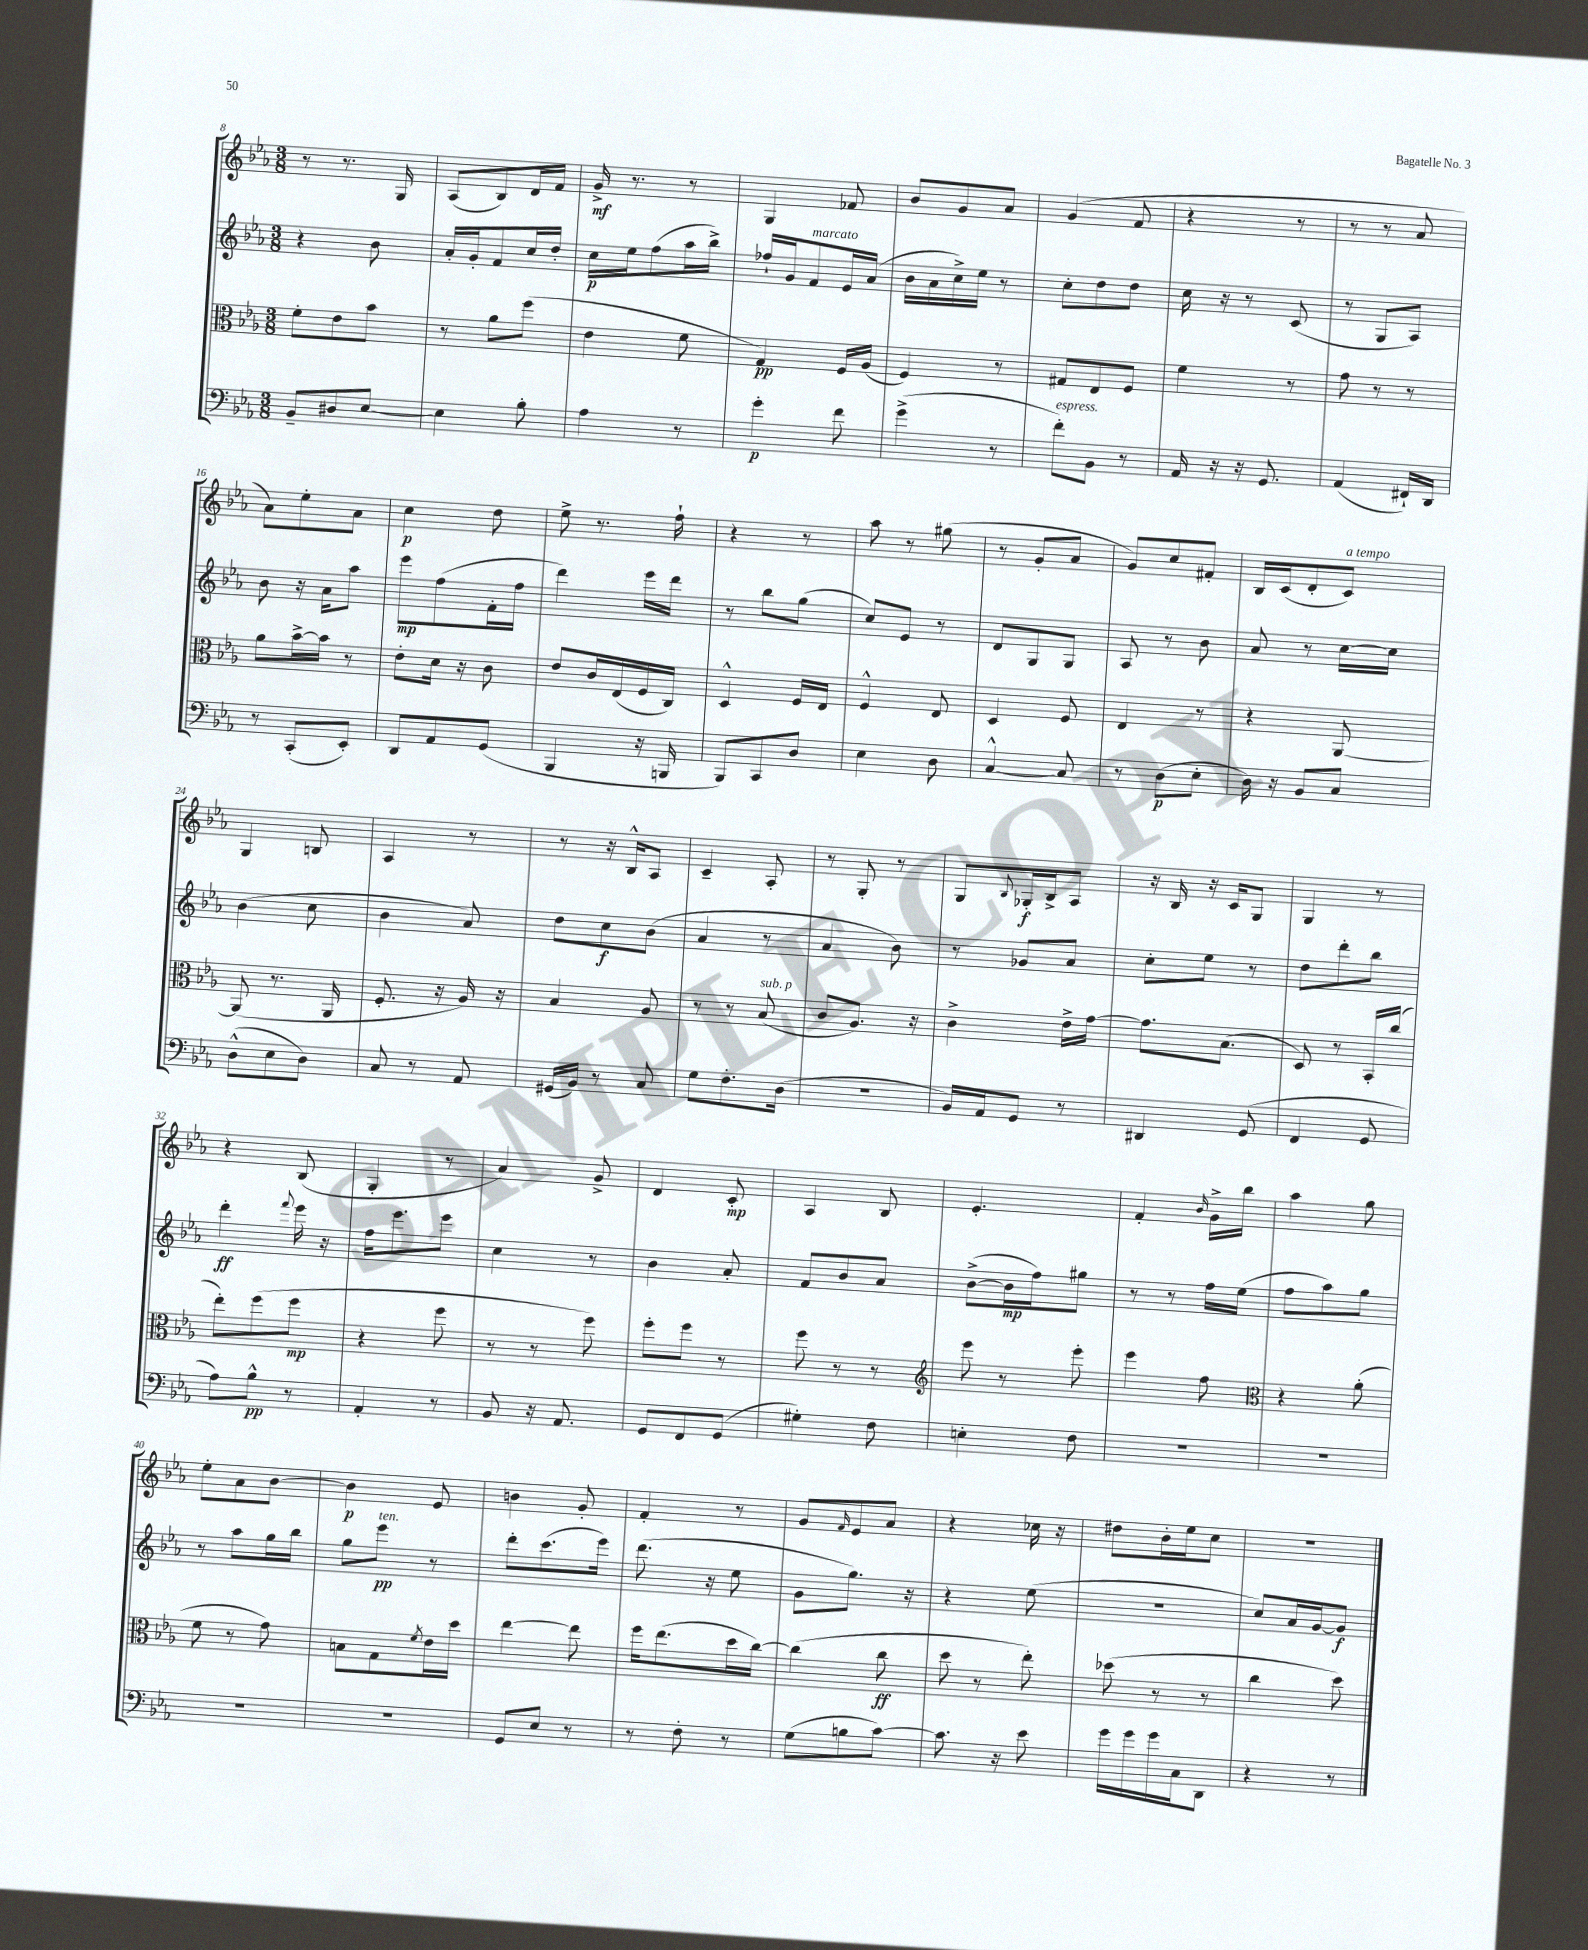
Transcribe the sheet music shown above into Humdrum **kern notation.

**kern	**dynam	**kern	**dynam	**kern	**dynam	**kern	**dynam
*part4	*part4	*part3	*part3	*part2	*part2	*part1	*part1
*staff4	*staff4	*staff3	*staff3	*staff2	*staff2	*staff1	*staff1
*clefF4	*	*clefC3	*	*clefG2	*	*clefG2	*
*k[b-e-a-]	*	*k[b-e-a-]	*	*k[b-e-a-]	*	*k[b-e-a-]	*
*M3/8	*	*M3/8	*	*M3/8	*	*M3/8	*
=8	=8	=8	=8	=8	=8	=8	=8
8BB-~/L	.	8f'\L	.	4r	.	8r	.
8D#X/	.	8e-\	.	.	.	8.r	.
[8E-/J	.	8b-\J	.	8b-\	.	.	.
.	.	.	.	.	.	16G/	.
=9	=9	=9	=9	=9	=9	=9	=9
4E-\]	.	8r	.	16a-'/LL	.	(8A-/L	.
.	.	.	.	16g'/J	.	.	.
.	.	8a-\L	.	8f/	.	8B-/)	.
8B-'\	.	(8ff\J	.	16cc/L	.	16d/L	.
.	.	.	.	16dd'/JJ	.	16f/JJ	.
=10	=10	=10	=10	=10	=10	=10	=10
4A-\	.	4e-\	.	16cc\LL	p	16g^/	mf
.	.	.	.	16ee-\J	.	8.r	.
.	.	.	.	(8ff\	.	.	.
8r	.	8f\	.	16aa-\L	.	8r	.
.	.	.	.	16bb-^\JJ)	.	.	.
=11	=11	=11	=11	=11	=11	=11	=11
4g'\	p	4G/)	pp	16ff-X`/LL	.	4G/	.
.	.	.	.	16g/J	.	.	.
!	!	!	!	!LO:TX:a:i:t=marcato	!	!	!
.	.	.	.	8f/	.	.	.
8f\	.	16F/LL	.	16e-/L	.	8f-X/	.
.	.	(16A-/JJ	.	(16a-/JJ	.	.	.
=12	=12	=12	=12	=12	=12	=12	=12
(4g^\	.	4F/)	.	16b-\LL	.	8b-/L	.
.	.	.	.	16a-\	.	.	.
.	.	.	.	16cc^\)	.	8g/	.
.	.	.	.	16ee-\JJ	.	.	.
8r	.	8r	.	8r	.	8a-/J	.
=13	=13	=13	=13	=13	=13	=13	=13
!LO:TX:a:i:t=espress.	!	!	!	!	!	!	!
8f'\L)	.	8G#X/L	.	8cc'\L	.	(4g/	.
8BB-\J	.	8E-/	.	8dd\	.	.	.
8r	.	8F/J	.	8dd\J	.	8f/	.
=14	=14	=14	=14	=14	=14	=14	=14
16AA-/	.	4f\	.	16cc\	.	4r	.
16r	.	.	.	16r	.	.	.
16r	.	.	.	8r	.	.	.
8.GG/	.	.	.	.	.	.	.
.	.	8r	.	(8c/	.	8r	.
=15	=15	=15	=15	=15	=15	=15	=15
(4AA-/	.	8g\	.	8r	.	8r	.
.	.	8r	.	8G/L	.	8r	.
16FF#X`/LL)	.	8r	.	8A-/J)	.	8a-/	.
16DD/JJ	.	.	.	.	.	.	.
!!LO:LB:g=z
=16	=16	=16	=16	=16	=16	=16	=16
8r	.	8a-\L	.	8b-\	.	8a-\L)	.
(8CC'/L	.	[16b-^\L	.	16r	.	8ee-'\	.
.	.	16b-\JJ]	.	16a-\KL	.	.	.
8EE-'/J)	.	8r	.	8aa-\J	.	8a-\J	.
=17	=17	=17	=17	=17	=17	=17	=17
8DD/L	.	8e-'\L	.	8eee-\L	mp	4cc\	p
8AA-/	.	16d\Jk	.	(8ff\	.	.	.
.	.	16r	.	.	.	.	.
(8GG/J	.	8c\	.	16f'\L	.	8dd\	.
.	.	.	.	16ff\JJ	.	.	.
=18	=18	=18	=18	=18	=18	=18	=18
4BBB-/	.	8e-/L	.	4ddd\)	.	8ee-^\	.
.	.	16c/L	.	.	.	8.r	.
.	.	(16E-/	.	.	.	.	.
16r	.	16F/	.	16eee-\LL	.	.	.
16BBBn/	.	16C/JJ)	.	16ddd\JJ	.	16ff`\	.
=19	=19	=19	=19	=19	=19	=19	=19
8BBB-/L)	.	4D^^/	.	8r	.	4r	.
8CC/	.	.	.	8bb-\L	.	.	.
8D/J	.	16F/LL	.	(8gg\J	.	8r	.
.	.	16E-/JJ	.	.	.	.	.
=20	=20	=20	=20	=20	=20	=20	=20
4E-\	.	4F^^/	.	8cc/L)	.	8aa-\	.
.	.	.	.	8e-/J	.	8r	.
8D\	.	8E-/	.	8r	.	(8gg#X\	.
=21	=21	=21	=21	=21	=21	=21	=21
[4C^^/	.	4D/	.	8d/L	.	8r	.
.	.	.	.	8G/	.	8g'/L	.
8C/]	.	8F/	.	8G/J	.	8a-/J	.
=22	=22	=22	=22	=22	=22	=22	=22
8r	.	4E-/	.	8A-/	.	8g/L)	.
(8D\L	p	.	.	8r	.	8cc/	.
8E-'\J	.	8r	.	8b-\	.	8f#X'/J	.
=23	=23	=23	=23	=23	=23	=23	=23
16D\)	.	4r	.	8a-/	.	16B-/LL	.
16r	.	.	.	.	.	(16c/J	.
8BB-/L	.	.	.	8r	.	8d'/	.
!	!	!	!	!	!	!LO:TX:a:i:t=a tempo	!
8C/J	.	[8AA-/	.	[16cc\LL	.	8c/J)	.
.	.	.	.	16cc\JJ]	.	.	.
!!LO:LB:g=z
=24	=24	=24	=24	=24	=24	=24	=24
(8D^^\L	.	(8AA-/]	.	(4b-\	.	4G/	.
8E-\	.	8.r	.	.	.	.	.
8D\J)	.	.	.	8cc\	.	8Bn/	.
.	.	16AA-/	.	.	.	.	.
=25	=25	=25	=25	=25	=25	=25	=25
8C/	.	8.F'/	.	4b-\	.	4A-/	.
8r	.	.	.	.	.	.	.
.	.	16r	.	.	.	.	.
8AA-/	.	16A-/)	.	8a-/)	.	8r	.
.	.	16r	.	.	.	.	.
=26	=26	=26	=26	=26	=26	=26	=26
(16GG#X/LL	.	4B-/	.	8dd\L	.	8r	.
16BB-/JJ)	.	.	.	.	.	.	.
8r	.	.	.	8cc\	f	16r	.
.	.	.	.	.	.	16B-^^/KL	.
8C/	.	8A-/	.	(8b-\J	.	8A-/J	.
=27	=27	=27	=27	=27	=27	=27	=27
8G\L	.	8r	.	4a-/	.	4c~/	.
8.F'\	.	8r	.	.	.	.	.
!	!	!LO:TX:a:i:t=sub. p	!	!	!	!	!
.	.	(8B-/	.	8r	.	8A-'/	.
(16D\Jk	.	.	.	.	.	.	.
=28	=28	=28	=28	=28	=28	=28	=28
4.r	.	8c/L	.	4a-/	.	8r	.
.	.	8.A-/J)	.	.	.	8G'/	.
.	.	.	.	8b-\)	.	8r	.
.	.	16r	.	.	.	.	.
=29	=29	=29	=29	=29	=29	=29	=29
16BB-/LL)	.	4c^\	.	8r	.	8G/L	.
16AA-/J	.	.	.	.	.	.	.
.	.	.	.	.	.	8qqB-/	.
8GG/J	.	.	.	8g-X/L	.	16G-X'/L	f
.	.	.	.	.	.	16B-^/J	.
8r	.	16e-^\LL	.	8a-/J	.	8A-/J	.
.	.	[16g\JJ	.	.	.	.	.
=30	=30	=30	=30	=30	=30	=30	=30
4DD#X/	.	8.g\L]	.	8cc'\L	.	16r	.
.	.	.	.	.	.	16B-/	.
.	.	.	.	8ee-\J	.	16r	.
.	.	(8.B-\J	.	.	.	16c/KL	.
(8GG/	.	.	.	8r	.	8G/J	.
=31	=31	=31	=31	=31	=31	=31	=31
4FF/	.	8D/)	.	8dd\L	.	4G/	.
.	.	8r	.	8ddd'\	.	.	.
8GG/	.	16BB-'/LL	.	8bb-\J	.	8r	.
.	.	(16cc/JJ	.	.	.	.	.
!!LO:LB:g=z
=32	=32	=32	=32	=32	=32	=32	=32
8A-\L)	.	8ee-'\L)	.	4ddd'\	ff	4r	.
8B-^^\J	pp	(8ff\	.	.	.	.	.
.	.	.	.	8qqfff/	.	.	.
8r	.	8ff\J	mp	16eee-\	.	(8B-/	.
.	.	.	.	16r	.	.	.
=33	=33	=33	=33	=33	=33	=33	=33
4AA-'/	.	4r	.	16ff\KL	.	4G'/	.
.	.	.	.	8.eee-\	.	.	.
8r	.	8ff\	.	8eee-\J	.	8r	.
=34	=34	=34	=34	=34	=34	=34	=34
8BB-/	.	8r	.	4cc\	.	4a-/)	.
16r	.	8r	.	.	.	.	.
8.AA-/	.	.	.	.	.	.	.
.	.	8ff\)	.	8r	.	8g^/	.
=35	=35	=35	=35	=35	=35	=35	=35
8GG/L	.	8ff'\L	.	4b-\	.	4d/	.
8FF/	.	8ff\J	.	.	.	.	.
(8GG/J	.	8r	.	8a-'/	.	8c'/	mp
=36	=36	=36	=36	=36	=36	=36	=36
4G#X'\)	.	8ff\	.	8f/L	.	4A-/	.
.	.	8r	.	8b-/	.	.	.
8F\	.	8r	.	8a-/J	.	8B-/	.
=37	=37	=37	=37	=37	=37	=37	=37
*	*	*clefG2	*	*	*	*	*
4En'\	.	8eee-\	.	([8b-^\L	.	4.e-'/	.
.	.	8r	.	16b-\L]	mp	.	.
.	.	.	.	16ff\J)	.	.	.
8F\	.	8eee-'\	.	8gg#X\J	.	.	.
=38	=38	=38	=38	=38	=38	=38	=38
4.r	.	4eee-\	.	8r	.	4f'/	.
.	.	.	.	8r	.	.	.
.	.	.	.	.	.	16qqb-/	.
.	.	8ff\	.	16ff\LL	.	16g^\LL	.
.	.	.	.	(16ee-\JJ	.	16bb-\JJ	.
=39	=39	=39	=39	=39	=39	=39	=39
*	*	*clefC3	*	*	*	*	*
4.r	.	4r	.	8ff\L	.	4aa-\	.
.	.	.	.	8aa-\)	.	.	.
.	.	(8a-'\	.	8gg\J	.	8gg\	.
!!LO:LB:g=z
=40	=40	=40	=40	=40	=40	=40	=40
4.r	.	8f\	.	8r	.	8ee-'\L	.
.	.	8r	.	8aa-\L	.	8a-\	.
.	.	8g\)	.	16gg\L	.	[8b-\J	.
.	.	.	.	16bb-\JJ	.	.	.
=41	=41	=41	=41	=41	=41	=41	=41
4.r	.	8Bn\L	.	8gg\L	.	4b-\]	p
!	!	!	!	!LO:TX:a:i:t=ten.	!	!	!
.	.	8G\	.	8eee-\J	pp	.	.
.	.	8qf/	.	.	.	.	.
.	.	16e-\L	.	8r	.	8e-/	.
.	.	16dd\JJ	.	.	.	.	.
=42	=42	=42	=42	=42	=42	=42	=42
8GG/L	.	[4ee-\	.	8ddd'\L	.	4bn\	.
8E-/J	.	.	.	(8.ccc\	.	.	.
8r	.	8ee-\]	.	.	.	8g'/	.
.	.	.	.	16eee-\Jk)	.	.	.
=43	=43	=43	=43	=43	=43	=43	=43
8r	.	16ff\KL	.	(8.ddd\	.	4f'/	.
.	.	(8.ee-\	.	.	.	.	.
8F'\	.	.	.	.	.	.	.
.	.	.	.	16r	.	.	.
8r	.	16dd\L	.	8ee-\	.	8r	.
.	.	[16cc\JJ)	.	.	.	.	.
=44	=44	=44	=44	=44	=44	=44	=44
(8G\L	.	(4cc\]	.	8g\L	.	8g/L	.
.	.	.	.	.	.	16qqf/	.
8Bn\	.	.	.	8.gg\J)	.	8e-/	.
[8c\J)	.	8cc\	ff	.	.	8a-/J	.
.	.	.	.	16r	.	.	.
=45	=45	=45	=45	=45	=45	=45	=45
8.c\]	.	8dd\	.	4r	.	4r	.
.	.	8r	.	.	.	.	.
16r	.	.	.	.	.	.	.
8e-\	.	8ee-'\)	.	(8ee-\	.	16cc-X\	.
.	.	.	.	.	.	16r	.
=46	=46	=46	=46	=46	=46	=46	=46
16g\LL	.	(8dd-X\	.	4.r	.	8dd#X\L	.
16g\	.	.	.	.	.	.	.
16g\	.	8r	.	.	.	16b-'\L	.
16C\J	.	.	.	.	.	16ee-\J	.
8DD\J	.	8r	.	.	.	8cc\J	.
=47	=47	=47	=47	=47	=47	=47	=47
4r	.	4cc\	.	8cc/L)	.	4.r	.
.	.	.	.	16a-/L	.	.	.
.	.	.	.	[16g/J	.	.	.
8r	.	8dd\)	.	8g/J]	f	.	.
==	==	==	==	==	==	==	==
*-	*-	*-	*-	*-	*-	*-	*-
